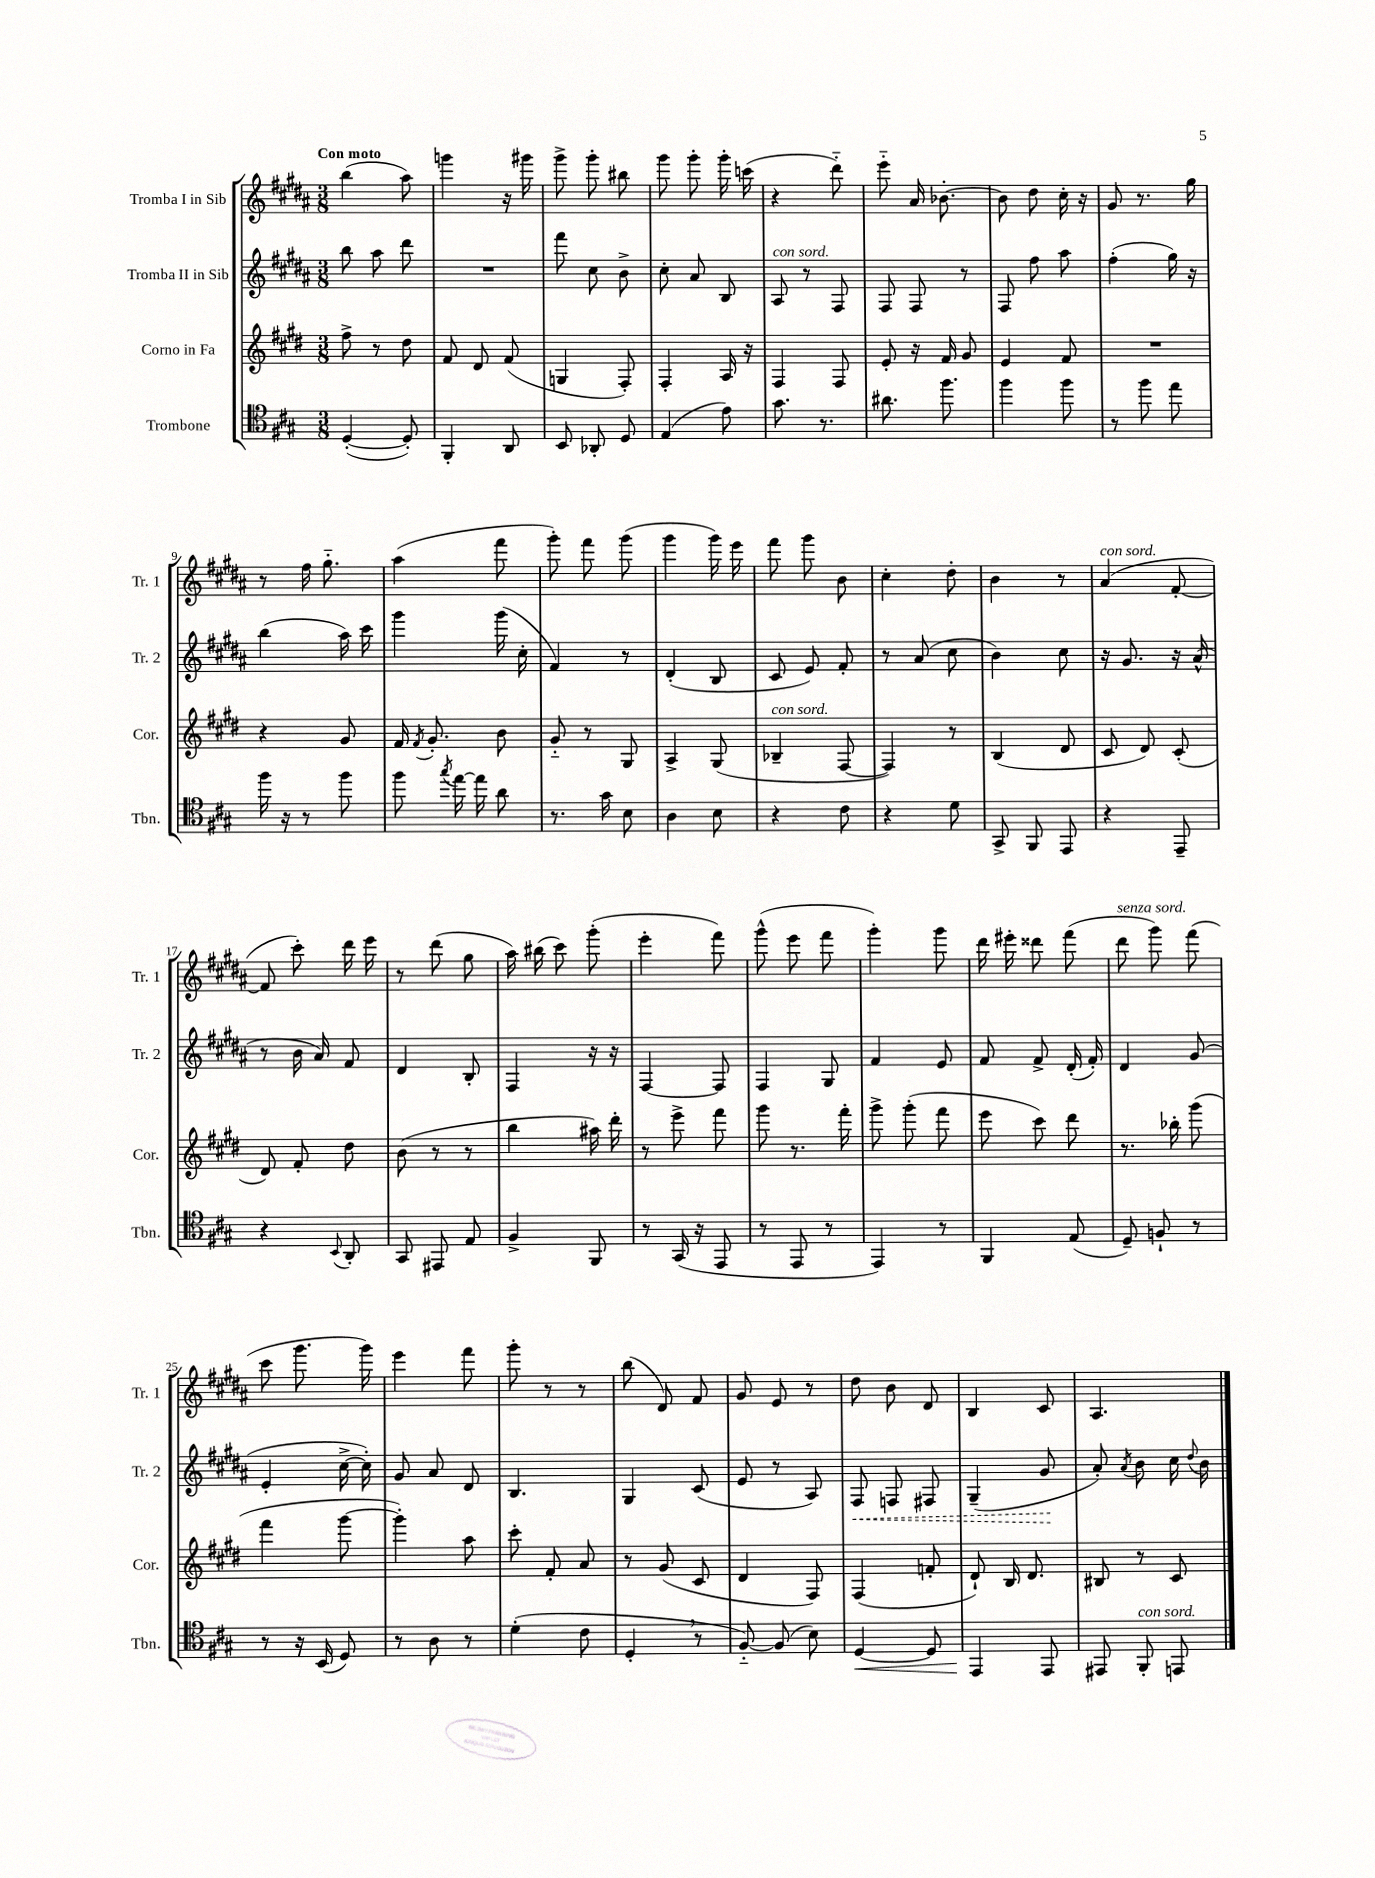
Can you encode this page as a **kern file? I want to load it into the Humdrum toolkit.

**kern	**dynam	**kern	**kern	**dynam	**kern
*part4	*part4	*part3	*part2	*part2	*part1
*staff4	*staff4	*staff3	*staff2	*staff2	*staff1
*I"Trombone	*	*I"Corno in Fa	*I"Tromba II in Sib	*	*I"Tromba I in Sib
*I'Tbn.	*	*I'Cor.	*I'Tr. 2	*	*I'Tr. 1
*clefC4	*	*clefG2	*clefG2	*	*clefG2
*k[f#c#g#]	*	*k[f#c#g#d#]	*k[f#c#g#d#a#]	*	*k[f#c#g#d#a#]
*M3/8	*	*M3/8	*M3/8	*	*M3/8
=1	=1	=1	=1	=1	=1
!	!	!	!	!	!LO:TX:a:B:t=Con moto
([4D'/	.	8ff#^\	8bb\	.	(4bb\
.	.	8r	8aa#\	.	.
8D'/])	.	8dd#\	8ddd#\	.	8aa#\)
=2	=2	=2	=2	=2	=2
4FF#'/	.	8f#/	4.r	.	4gggn\
.	.	8d#/	.	.	.
8AA/	.	(8f#/	.	.	16r
.	.	.	.	.	16ggg#X\
=3	=3	=3	=3	=3	=3
8BB/	.	4Gn/	8fff#\	.	8ggg#^\
8AA-X'/	.	.	8cc#\	.	8ggg#'\
8D/	.	8F#'/)	8b^\	.	8bb#X\
=4	=4	=4	=4	=4	=4
(4E/	.	4F#'/	8cc#'\	.	8ggg#\
.	.	.	8a#/	.	8ggg#'\
8e\)	.	16A/	8B/	.	16ggg#'\
.	.	16r	.	.	(16cccn\
=5	=5	=5	=5	=5	=5
!	!	!	!LO:TX:a:i:t=con sord.	!	!
8.g#\	.	4F#/	8A#/	.	4r
.	.	.	8r	.	.
8.r	.	.	.	.	.
.	.	8F#/	8F#/	.	8ddd#\)
=6	=6	=6	=6	=6	=6
8.a#X\	.	8e'/	8F#/	.	8eee\
.	.	16r	8F#/	.	16a#/
8.ff#\	.	16f#/	.	.	[8.b-X'\
.	.	8g#/	8r	.	.
=7	=7	=7	=7	=7	=7
4ff#\	.	4e/	8F#/	.	8b-\]
.	.	.	8ff#\	.	8dd#\
8ff#\	.	8f#/	8aa#\	.	16cc#'\
.	.	.	.	.	16r
=8	=8	=8	=8	=8	=8
8r	.	4.r	(4ff#'\	.	8g#/
8ff#\	.	.	.	.	8.r
8ee\	.	.	16gg#\)	.	.
.	.	.	16r	.	16gg#\
!!LO:LB:g=z
=9	=9	=9	=9	=9	=9
16ff#\	.	4r	(4bb\	.	8r
16r	.	.	.	.	.
8r	.	.	.	.	16ff#\
.	.	.	.	.	8.gg#\
8ff#\	.	8g#/	16aa#\)	.	.
.	.	.	16ccc#\	.	.
=10	=10	=10	=10	=10	=10
8ff#\	.	16f#/	4ggg#\	.	(4aa#\
.	.	8qf#/	.	.	.
.	.	8.g#'/	.	.	.
8qgg#/	.	.	.	.	.
[16ee\	.	.	.	.	.
16ee\]	.	.	.	.	.
8a\	.	8b\	(16ggg#\	.	8fff#\
.	.	.	16cc#'\	.	.
=11	=11	=11	=11	=11	=11
8.r	.	8g#/	4f#/)	.	8ggg#'\)
.	.	8r	.	.	8fff#\
16g#\	.	.	.	.	.
8B\	.	8G#/	8r	.	(8ggg#\
=12	=12	=12	=12	=12	=12
4A\	.	4A^/	(4d#'/	.	4ggg#\
8B\	.	(8G#/	8B/	.	16ggg#\)
.	.	.	.	.	16eee\
=13	=13	=13	=13	=13	=13
!	!	!LO:TX:a:i:t=con sord.	!	!	!
4r	.	4B-X~/	8c#/	.	8fff#\
.	.	.	8e/)	.	8ggg#\
8c#\	.	[8F#/	8f#'/	.	8b\
=14	=14	=14	=14	=14	=14
4r	.	4F#/])	8r	.	4cc#'\
.	.	.	(8a#/	.	.
8d\	.	8r	8cc#\	.	8dd#'\
=15	=15	=15	=15	=15	=15
8GG#^/	.	(4B/	4b\)	.	4b\
8FF#/	.	.	.	.	.
8EE/	.	8d#/	8cc#\	.	8r
=16	=16	=16	=16	=16	=16
!	!	!	!	!	!LO:TX:a:i:t=con sord.
4r	.	8c#/	16r	.	(4a#/
.	.	.	8.g#/	.	.
.	.	8d#/)	.	.	.
8EE~/	.	(8c#'/	16r	.	[8f#'/
.	.	.	(16a#^^/	.	.
!!LO:LB:g=z
=17	=17	=17	=17	=17	=17
4r	.	8d#/)	8r	.	8f#/]
.	.	8f#'/	16b\	.	8ccc#'\)
.	.	.	16a#/)	.	.
8qqBB/	.	.	.	.	.
8AA'/	.	8dd#\	8f#/	.	16ddd#\
.	.	.	.	.	16eee\
=18	=18	=18	=18	=18	=18
8GG#/	.	(8b\	4d#/	.	8r
8EE#X/	.	8r	.	.	(8ddd#\
8E/	.	8r	8B'/	.	8gg#\
=19	=19	=19	=19	=19	=19
4F#^/	.	4bb\	4F#/	.	16aa#\)
.	.	.	.	.	(16bb#X\
.	.	.	.	.	8ccc#\)
8FF#/	.	16aa#X\)	16r	.	(8ggg#'\
.	.	16ddd#'\	16r	.	.
=20	=20	=20	=20	=20	=20
8r	.	8r	[4F#/	.	4eee'\
(16GG#/	.	8eee^\	.	.	.
16r	.	.	.	.	.
8EE/	.	8fff#\	8F#/]	.	8fff#\)
=21	=21	=21	=21	=21	=21
8r	.	8ggg#\	4F#/	.	(8ggg#^^\
8EE/	.	8.r	.	.	8eee\
8r	.	.	8G#/	.	8fff#\
.	.	16fff#'\	.	.	.
=22	=22	=22	=22	=22	=22
4EE/)	.	8ggg#^\	4f#/	.	4ggg#'\)
.	.	(8ggg#'\	.	.	.
8r	.	8fff#\	8e/	.	8ggg#\
=23	=23	=23	=23	=23	=23
4FF#/	.	8eee\	8f#/	.	16ddd#\
.	.	.	.	.	16eee#X'\
.	.	8ccc#\)	8f#^/	.	8ddd##X\
(8E/	.	8ddd#\	(16d#'/	.	(8fff#\
.	.	.	16f#'/)	.	.
=24	=24	=24	=24	=24	=24
!	!	!	!	!	!LO:TX:a:i:t=senza sord.
8D~/)	.	8.r	4d#/	.	8ddd#\
8Fn`/	.	.	.	.	8ggg#\)
.	.	16bb-X'\	.	.	.
8r	.	(8ggg#\	(8g#/	.	(8fff#\
!!LO:LB:g=z
=25	=25	=25	=25	=25	=25
8r	.	4fff#\	4e'/	.	8ccc#\
16r	.	.	.	.	8.ggg#\
(16BB/	.	.	.	.	.
8D/)	.	[8ggg#\	[16cc#^\	.	.
.	.	.	16cc#'\])	.	16ggg#\)
=26	=26	=26	=26	=26	=26
8r	.	4ggg#'\])	8g#/	.	4eee\
8A\	.	.	8a#/	.	.
8r	.	8aa\	8d#/	.	8fff#\
=27	=27	=27	=27	=27	=27
(4d'\	.	8ccc#'\	4.B/	.	8ggg#'\
.	.	8f#'/	.	.	8r
8c#\	.	8a/	.	.	8r
=28	=28	=28	=28	=28	=28
4D',/	.	8r	4G#/	.	(8bb\
.	.	(8g#/	.	.	8d#/)
8r	.	8c#/	(8c#/	.	8f#/
=29	=29	=29	=29	=29	=29
[8F#/)	.	4d#/	8e/	.	8g#/
(8F#/]	.	.	8r	.	8e/
8B\)	.	8F#/)	8A#/)	.	8r
=30	=30	=30	=30	=30	=30
!	!LO:HP:b	!	!	!LO:HP:b	!
[4D/	<	(4F#/	8F#/	<	8dd#\
.	.	.	8Fn/	.	8b\
8D/]	.	8fn'/	8F#X/	.	8d#/
=31	=31	=31	=31	=31	=31
4EE/	.	8d#`/)	(4G#~/	.	4B/
.	.	16B/	.	.	.
.	.	8.d#/	.	.	.
8EE/	[	.	8g#/	.	8c#/
.	.	.	.	[	.
=32	=32	=32	=32	=32	=32
8EE#X/	.	8B#X/	8a#'/)	.	4.A#/
.	.	.	8qa#/	.	.
!LO:TX:a:i:t=con sord.	!	!	!	!	!
8FF#'/	.	8r	8b\	.	.
8EEn/	.	8c#/	16cc#\	.	.
.	.	.	8qqdd#/	.	.
.	.	.	16b\	.	.
==	==	==	==	==	==
*-	*-	*-	*-	*-	*-
